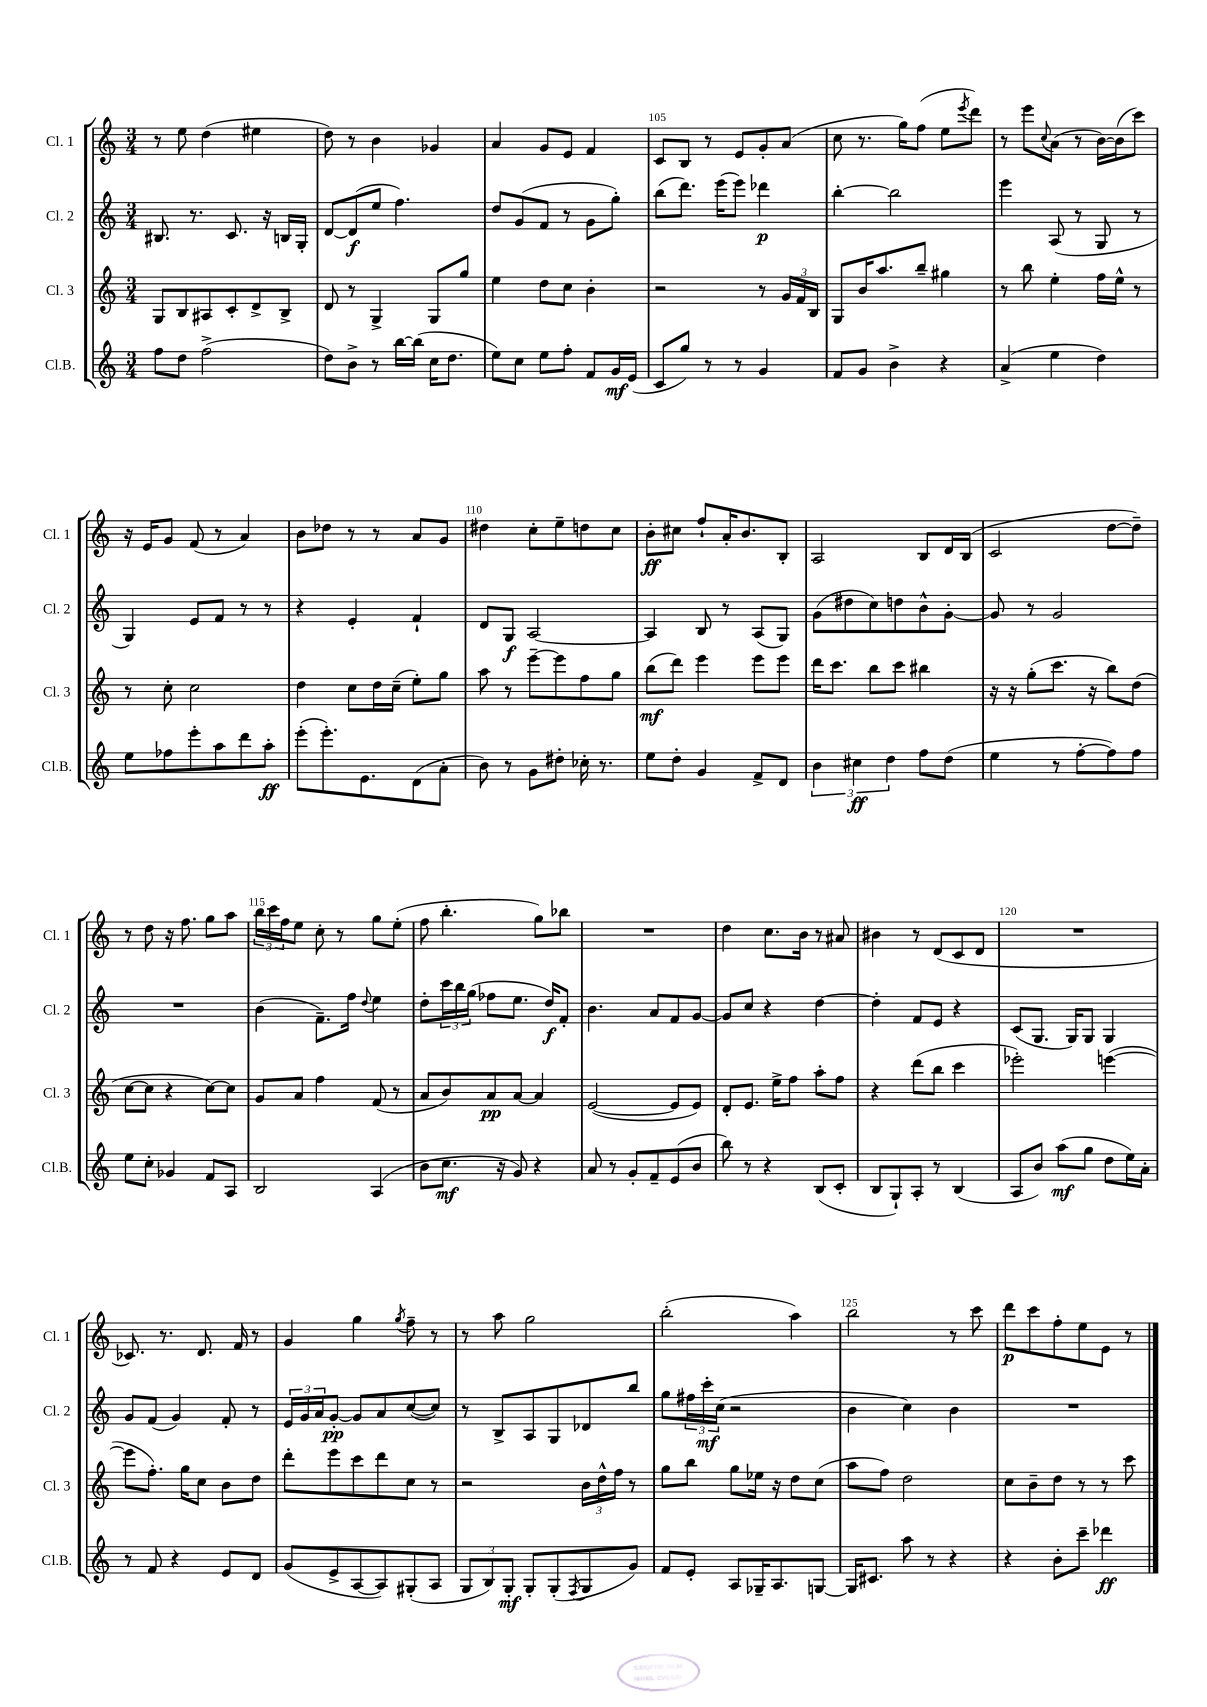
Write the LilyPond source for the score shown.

<<
\new StaffGroup <<
\new Staff = "s0" \with { instrumentName = "Cl. 1" shortInstrumentName = "Cl. 1" } {
    \clef treble \key c \major \numericTimeSignature \time 3/4
    r8 e''8 d''4( eis''4 |
    d''8) r8 b'4 ges'4 |
    a'4 g'8 e'8 f'4 |
    c'8 b8 r8 e'8 g'8-. a'8( |
    c''8 r8. g''16) f''8( e''8 \acciaccatura { e'''8 } d'''8) |
    r8 e'''8 \appoggiatura { c''8 } a'8( r8 b'16~) b'16( c'''8) |
    r16 e'16 g'8 f'8( r8 a'4) |
    b'8 des''8 r8 r8 a'8 g'8 |
    dis''4 c''8-. e''8-- d''8 c''8 |
    b'8-.\ff cis''8 f''8-! a'16-. b'8. b8-. |
    a2 b8 d'16 b16( |
    c'2 d''8~ d''8--) |
    r8 d''8 r16 f''8. g''8 a''8 |
    \tuplet 3/2 { b''16 c'''16 f''16 } e''8 c''8-. r8 g''8 e''8-.( |
    f''8 b''4.-. g''8) bes''8 |
    R2. |
    d''4 c''8. b'16 r8 ais'8 |
    bis'4 r8 d'8( c'8 d'8 |
    R2. |
    ces'8.) r8. d'8. f'16 r8 |
    g'4 g''4 \acciaccatura { g''8 } f''8-- r8 |
    r8 a''8 g''2 |
    b''2-.( a''4) |
    b''2 r8 c'''8 |
    d'''8\p c'''8 f''8-. e''8 e'8 r8 \bar "|." |
}
\new Staff = "s1" \with { instrumentName = "Cl. 2" shortInstrumentName = "Cl. 2" } {
    \clef treble \key c \major \numericTimeSignature \time 3/4
    bis8. r8. c'8. r16 b16 g16-. |
    d'8~ d'8\f( e''8 f''4.) |
    d''8 g'8( f'8 r8 g'8 g''8-.) |
    b''8( d'''8.) e'''16( e'''8) des'''4\p |
    b''4~-. b''2 |
    e'''4 a8( r8 g8 r8 |
    g4) e'8 f'8 r8 r8 |
    r4 e'4-. f'4-! |
    d'8 g8\f a2~ |
    a4 b8 r8 a8( g8) |
    g'8( dis''8 c''8) d''8 b'8-^ g'8~-. |
    g'8 r8 g'2 |
    R2. |
    b'4( f'8.--) f''16 \appoggiatura { d''8 } e''4 |
    d''8-. \tuplet 3/2 { c'''16 b''16 g''16( } fes''8 e''8. d''16\f) f'8-. |
    b'4. a'8 f'8 g'8~ |
    g'8 c''8 r4 d''4~ |
    d''4-. f'8 e'8 r4 |
    c'8( g8. g16) g8 g4 |
    g'8 f'8( g'4) f'8-. r8 |
    \tuplet 3/2 { e'16 g'16 a'16 } g'8~-.\pp g'8 a'8 c''8~( c''8) |
    r8 b8-> a8 g8 des'8 b''8 |
    g''8 \tuplet 3/2 { fis''16 c'''16-.\mf c''16( } r2 |
    b'4 c''4) b'4 |
    R2. \bar "|." |
}
\new Staff = "s2" \with { instrumentName = "Cl. 3" shortInstrumentName = "Cl. 3" } {
    \clef treble \key c \major \numericTimeSignature \time 3/4
    g8 b8 ais8 c'8-. d'8-> b8-> |
    d'8 r8 g4-> g8 g''8 |
    e''4 d''8 c''8 b'4-. |
    r2 r8 \tuplet 3/2 { g'16 f'16 b16 } |
    g8 b'16 a''8. b''8-- gis''4 |
    r8 b''8 e''4-. f''16 e''16-^ r8 |
    r8 c''8-. c''2 |
    d''4 c''8 d''16 c''16--( e''8-.) g''8 |
    a''8 r8 e'''8~-- e'''8 f''8 g''8 |
    b''8\mf( d'''8) e'''4 e'''8 e'''8 |
    d'''16 c'''8. b''8 c'''8 bis''4 |
    r16 r16 g''8-.( c'''8. r16 b''8) d''8( |
    c''8~ c''8 r4 c''8~) c''8 |
    g'8 a'8 f''4 f'8( r8 |
    a'8 b'8) a'8\pp a'8~ a'4 |
    e'2~( e'8 e'8) |
    d'8-. e'8. e''16-> f''8 a''8-. f''8 |
    r4 d'''8( b''8 c'''4 |
    ees'''2-.) e'''4~( |
    e'''8 f''8.-.) g''16 c''8 b'8 d''8 |
    d'''8-. e'''8 c'''8 d'''8 c''8 r8 |
    r2 \tuplet 3/2 { b'16 d''16-^ f''16 } r8 |
    g''8 b''8 g''8 ees''16 r16 d''8 c''8( |
    a''8 f''8) d''2 |
    c''8 b'8-- d''8 r8 r8 c'''8 \bar "|." |
}
\new Staff = "s3" \with { instrumentName = "Cl.B." shortInstrumentName = "Cl.B." } {
    \clef treble \key c \major \numericTimeSignature \time 3/4
    f''8 d''8 f''2->( |
    d''8) b'8-> r8 b''16~ b''16( c''16 d''8. |
    e''8) c''8 e''8 f''8-. f'8 g'16\mf e'16( |
    c'8 g''8) r8 r8 g'4 |
    f'8 g'8 b'4-> r4 |
    a'4->( e''4 d''4) |
    e''8 fes''8 e'''8-. a''8 d'''8 a''8-.\ff |
    e'''8-.( e'''8.-.) e'8. d'8( a'8-. |
    b'8) r8 g'8 dis''8-. ces''16-. r8. |
    e''8 d''8-. g'4 f'8-> d'8 |
    \tuplet 3/2 { b'4 cis''4\ff d''4 } f''8 d''8( |
    e''4 r8 f''8~-. f''8) f''8 |
    e''8 c''8-. ges'4 f'8 a8 |
    b2 a4( |
    b'8 c''8.\mf r16 g'8) r4 |
    a'8 r8 g'8-. f'8-- e'8( b'8 |
    b''8) r8 r4 b8( c'8-. |
    b8 g8-!) a8-. r8 b4( |
    a8 b'8) a''8\mf( g''8 d''8 e''16) a'16-. |
    r8 f'8 r4 e'8 d'8 |
    g'8( e'8-> a8~ a8) gis8-.( a8 |
    \tuplet 3/2 { g8 b8) g8-.\mf } g8-. g8-.( \acciaccatura { f8 } g8 g'8) |
    f'8 e'8-. a8 ges16-- a8. g8~ |
    g16 cis'8. a''8 r8 r4 |
    r4 b'8-. c'''8-- des'''4\ff \bar "|." |
}
>>
>>
\layout { \context { \Score currentBarNumber = #102 \override BarNumber.break-visibility = ##(#f #t #t) barNumberVisibility = #(every-nth-bar-number-visible 5) } }
